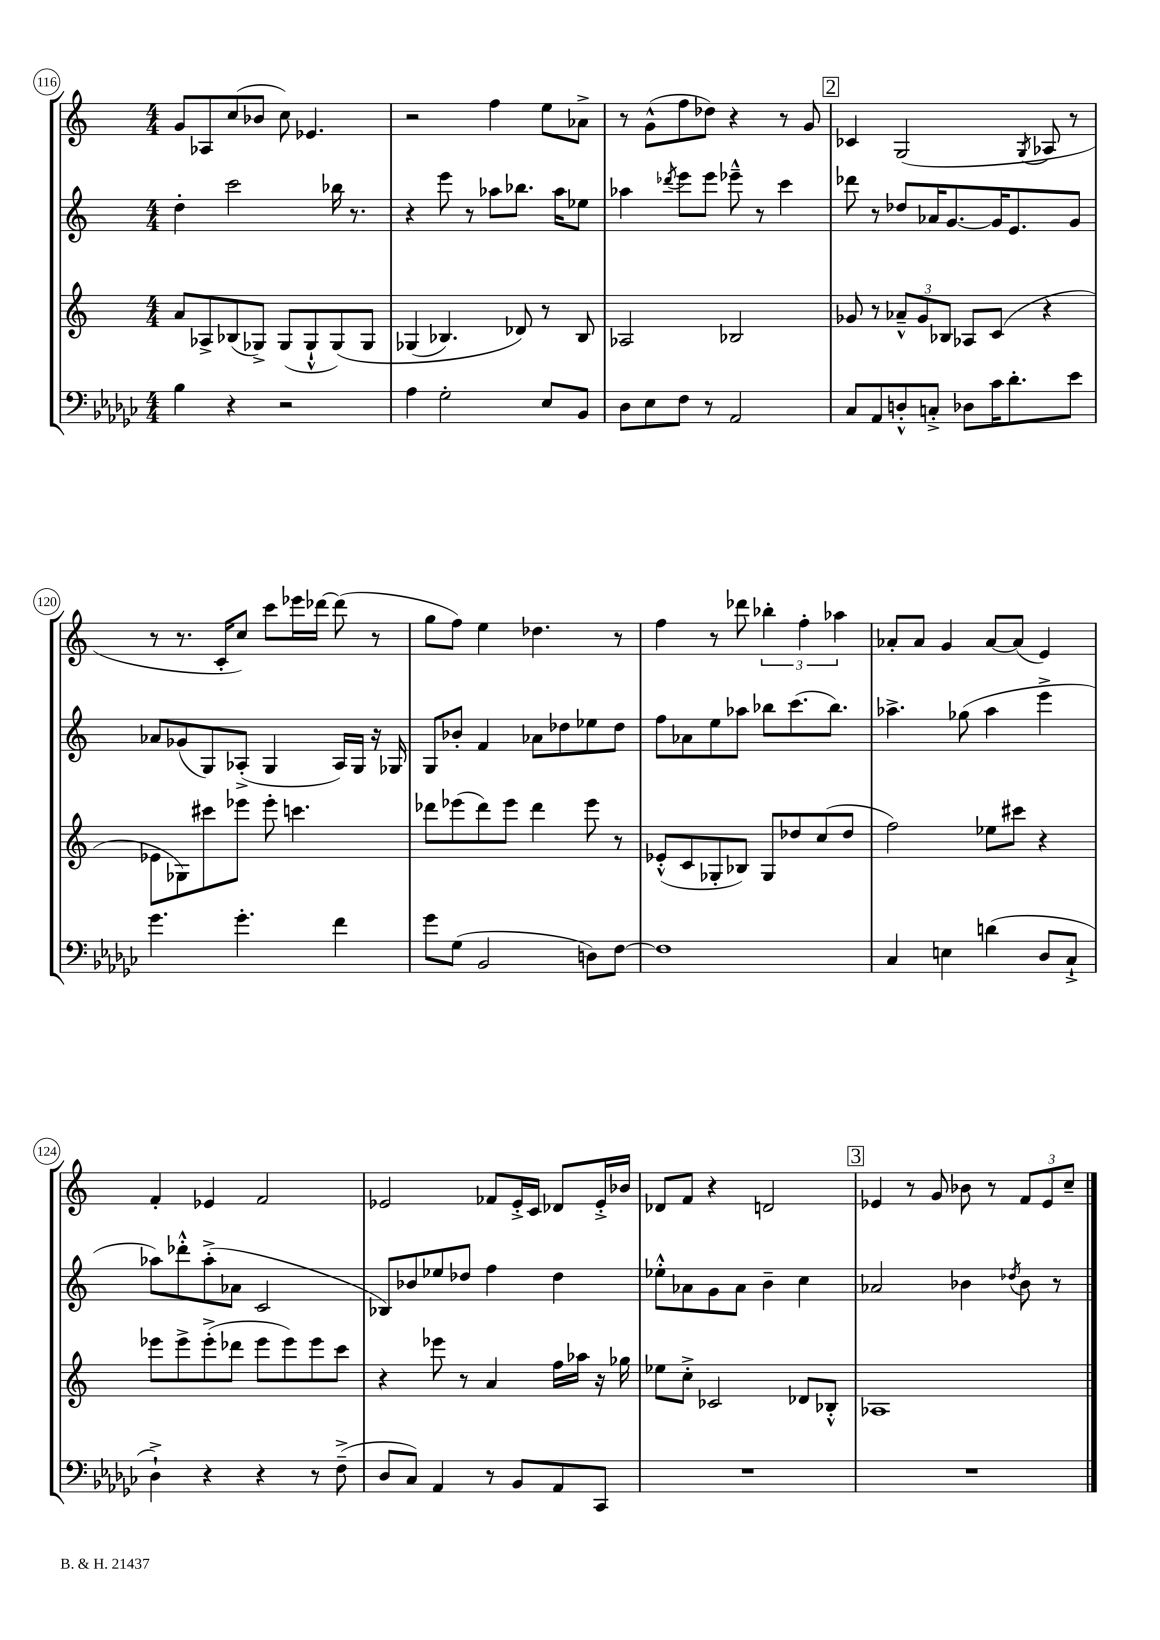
<<
\new StaffGroup <<
\new Staff = "s0" {
    \clef treble \key c \major \numericTimeSignature \time 4/4
    g'8 aes8 c''8( bes'8 c''8) ees'4. |
    r2 f''4 e''8 aes'8-> |
    r8 g'8-^( f''8 des''8) r4 r8 g'8 |
    \mark \markup { \box "2" } ces'4 g2( \acciaccatura { g8 } aes8 r8 |
    r8 r8. c'16-. c''8) c'''8 ees'''16 des'''16~ des'''8( r8 |
    g''8 f''8) e''4 des''4. r8 |
    f''4 r8 des'''8 \tuplet 3/2 { bes''4-. f''4-. aes''4 } |
    aes'8-. aes'8 g'4 aes'8~ aes'8( e'4) |
    f'4-. ees'4 f'2 |
    ees'2 fes'8 ees'16-.-> c'16 des'8 ees'16-.-> bes'16 |
    des'8 f'8 r4 d'2 |
    \mark \markup { \box "3" } ees'4 r8 g'8 bes'8 r8 \tuplet 3/2 { f'8 ees'8 c''8-- } \bar "|." |
}
\new Staff = "s1" {
    \clef treble \key c \major \numericTimeSignature \time 4/4
    d''4-. c'''2 bes''16 r8. |
    r4 e'''8 r8 aes''8 bes''8. aes''16 ees''8 |
    aes''4 \acciaccatura { des'''8 } e'''8 e'''8 ees'''8---^ r8 c'''4 |
    \mark \markup { \box "2" } des'''8 r8 des''8 aes'16 g'8.~ g'16 e'8. g'8 |
    aes'8 ges'8( g8) aes8-.->( g4 aes16) g16 r16 ges16 |
    g8 bes'8-. f'4 aes'8 des''8 ees''8 des''8 |
    f''8 aes'8 e''8 aes''8 bes''8 c'''8.( bes''8.) |
    aes''4.-> ges''8( aes''4 e'''4-> |
    aes''8) des'''8-.-^ aes''8-.->( aes'8 c'2 |
    bes8) bes'8 ees''8 des''8 f''4 des''4 |
    ees''8-.-^ aes'8 g'8 aes'8 b'4-- c''4 |
    \mark \markup { \box "3" } aes'2 bes'4 \acciaccatura { des''8 } bes'8 r8 \bar "|." |
}
\new Staff = "s2" {
    \clef treble \key c \major \numericTimeSignature \time 4/4
    a'8 aes8-> bes8( ges8->) ges8( ges8-!-^ ges8)\( ges8 |
    ges4( bes4.) des'8\) r8 bes8 |
    aes2 bes2 |
    \mark \markup { \box "2" } ges'8 r8 \tuplet 3/2 { aes'8---^ ges'8 bes8 } aes8 c'8( r4 |
    ees'8 ges8) cis'''8 ees'''8 ees'''8-. c'''4. |
    des'''8 ees'''8( des'''8) ees'''8 des'''4 ees'''8 r8 |
    ees'8-.-^( c'8 ges8-. bes8) ges8 des''8 c''8( des''8 |
    f''2) ees''8 cis'''8 r4 |
    ees'''8 ees'''8-> ees'''8-.->( des'''8 ees'''8 ees'''8) ees'''8 c'''8 |
    r4 ees'''8 r8 a'4 f''16 aes''16 r16 ges''16 |
    ees''8 c''8-.-> ces'2 des'8 bes8-.-^ |
    \mark \markup { \box "3" } aes1 \bar "|." |
}
\new Staff = "s3" {
    \clef bass \key ges \major \numericTimeSignature \time 4/4
    bes4 r4 r2 |
    aes4 ges2-. ees8 bes,8 |
    des8 ees8 f8 r8 aes,2 |
    \mark \markup { \box "2" } ces8 aes,8 d8-.-^ c8-.-> des8 ces'16 des'8.-. ees'8 |
    ges'4. ges'4.-. f'4 |
    ges'8 ges8( bes,2 d8) f8~ |
    f1 |
    ces4 e4 d'4( des8 ces8-!-> |
    des4-!->) r4 r4 r8 f8--->( |
    des8 ces8) aes,4 r8 bes,8 aes,8 ces,8 |
    R1 |
    \mark \markup { \box "3" } R1 \bar "|." |
}
>>
>>
\layout { \context { \Score currentBarNumber = #116 \override BarNumber.stencil = #(make-stencil-circler 0.1 0.3 ly:text-interface::print) } }
